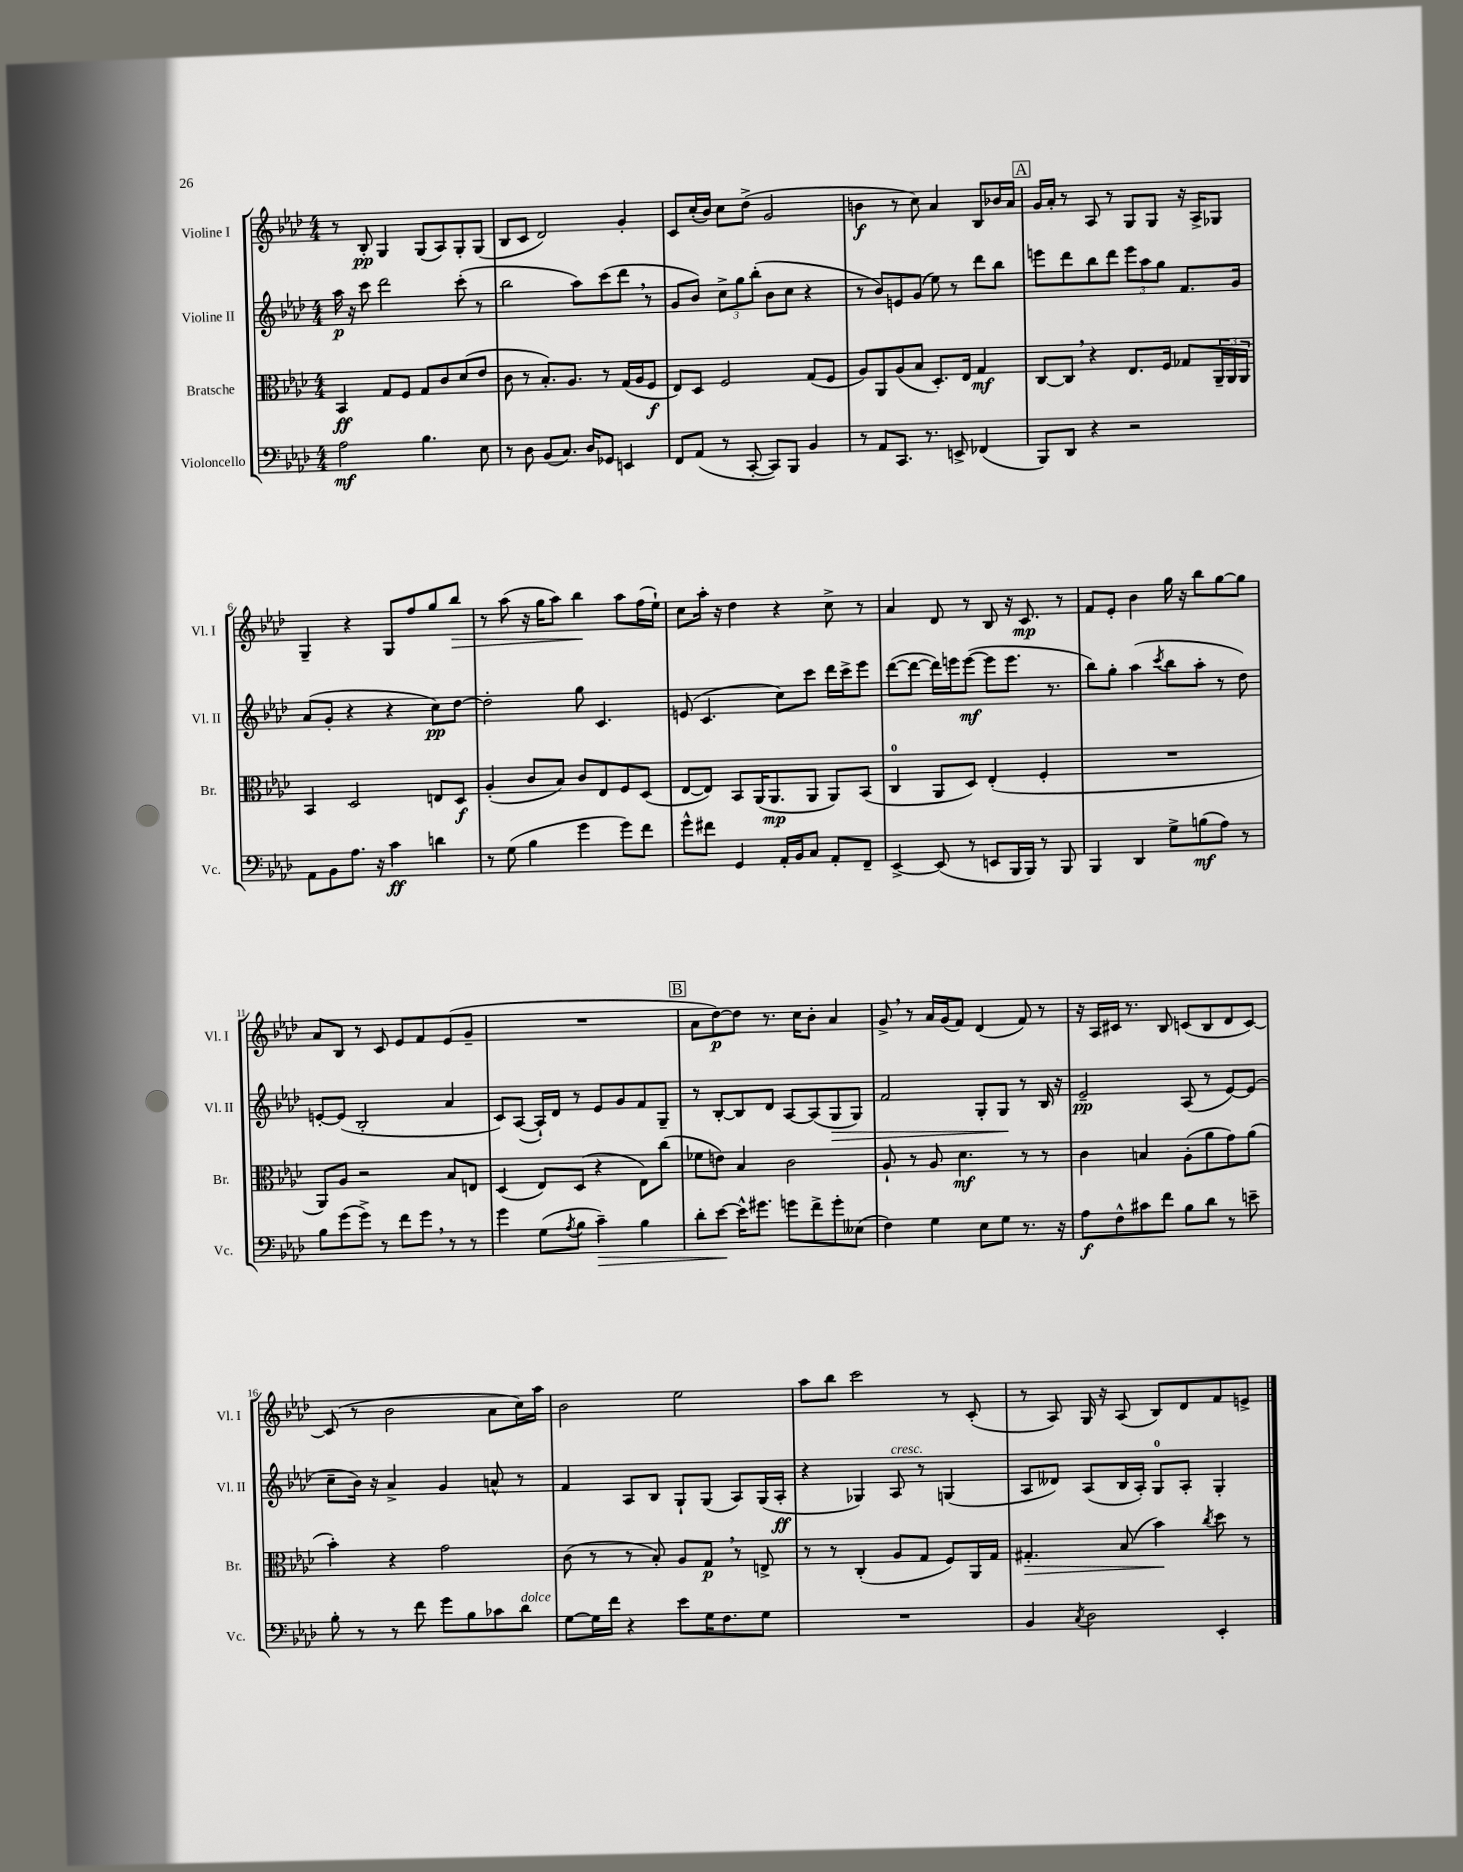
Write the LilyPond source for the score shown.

<<
\new StaffGroup <<
\new Staff = "s0" \with { instrumentName = "Violine I" shortInstrumentName = "Vl. I" } {
    \clef treble \key aes \major \numericTimeSignature \time 4/4
    r8 bes8-.\pp g4 g8( aes8) g8-. g8( |
    bes8 c'8 des'2) g'4-. |
    c'8 c''16-.( bes'16) c''8 des''8->( g'2 |
    b'4\f r8 c''8) aes'4 bes8 bes'16 aes'16 |
    \mark \markup { \box "A" } g'16 aes'16-. r8 aes8 r8 g8 g8 r16 aes16-> ges8 |
    g4-- r4 g8 f''8 g''8 bes''8\> |
    r8 aes''8( r16 g''16 aes''8) bes''4\! aes''8 f''16( ees''16-!) |
    c''8 aes''16-. r16 des''4 r4 c''8-> r8 |
    aes'4 des'8 r8 bes8 r16 c'8.\mp r8 |
    f'8 ees'8-. bes'4 g''16 r16 bes''8 g''8~ g''8 |
    aes'8 bes8 r8 c'8 ees'8 f'8 ees'8( g'8-- |
    R1 |
    \mark \markup { \box "B" } aes'8 des''8~\p) des''8 r8. c''16 bes'8-. aes'4 |
    g'8-> \breathe r8 aes'16 g'16( f'8) des'4( f'8) r8 |
    r16 aes16 cis'16 r8. bes8 c'8( bes8 des'8 c'8~) |
    c'8( r8 bes'2 aes'8 c''16) aes''16 |
    bes'2 ees''2 |
    aes''8 bes''8 c'''2 r8 c'8-.( |
    r8 aes8) g16 r16 aes8( bes8) des'8 f'8 e'8-> \bar "|." |
}
\new Staff = "s1" \with { instrumentName = "Violine II" shortInstrumentName = "Vl. II" } {
    \clef treble \key aes \major \numericTimeSignature \time 4/4
    aes''16\p r16 c'''8 des'''2 c'''8-.( r8 |
    bes''2 aes''8) c'''8( des'''8 \breathe r8 |
    g'8 bes'8) \tuplet 3/2 { c''8-> g''8 bes''8-.( } bes'8 c''8 r4 |
    r8 bes'8) e'8 g'8( ees''8) r8 des'''8 bes''8 |
    \mark \markup { \box "A" } e'''8 des'''8 bes''8 des'''8 \tuplet 3/2 { e'''8 aes''8 g''8 } f'8. g'16 |
    aes'8( g'8-. r4 r4 c''8\pp) des''8~ |
    des''2-. g''8 c'4. |
    e'8( c'4. c''8) c'''8 des'''16 c'''16-> ees'''8 |
    des'''8~( des'''8~ des'''16) e'''16 e'''8~\mf( e'''8 e'''8. r8. |
    bes''8) g''8-. aes''4( \acciaccatura { c'''8 } bes''8 aes''8-. r8 des''8) |
    e'8~-. e'8( bes2-. aes'4 |
    c'8) aes8~( aes16-!) des'16 r8 ees'8 g'8 f'8 g8-- |
    \mark \markup { \box "B" } r8 bes8~-. bes8 des'8 aes8~ aes8( g8\> g8) |
    f'2 g8-. g8\! r8 bes16 r16 |
    ees'2--\pp aes8( r8 ees'8~) ees'8( |
    c''8-- bes'16) r16 aes'4-> g'4 a'8-^ r8 |
    f'4 aes8 bes8 g8-! g8( aes8) g16( aes16-.\ff |
    r4 ges4) aes8^\markup { \italic "cresc." } r8 g4( |
    aes8 deses'8) aes8( bes16 aes16-.) g8-0 aes8-. g4-. \bar "|." |
}
\new Staff = "s2" \with { instrumentName = "Bratsche" shortInstrumentName = "Br." } {
    \clef alto \key aes \major \numericTimeSignature \time 4/4
    bes,4\ff g8 f8 g8 c'8 des'8( ees'8 |
    c'8 r8 bes8.-.) aes8. r8 g16( aes16 f8\f |
    ees8) des8 f2 g8( f8 |
    aes8) aes,8 aes8( bes8 des8.-.) ees16 g4\mf |
    \mark \markup { \box "A" } c8~ c8 \breathe r4 ees8. f16 ges8 \tuplet 3/2 { aes,16-- aes,16 aes,16 } |
    bes,4 des2 e8 des8\f |
    aes4-.( c'8 bes8) c'8 ees8 f8 des8( |
    ees8~ ees8) bes,8 aes,16( aes,8.\mp aes,8 aes,8) bes,8( |
    c4-0 aes,8 des8) ees4-.( f4-. |
    R1 |
    aes,8) aes8 r2 bes8 e8 |
    des4( ees8) des8( r4 ees8) c''8( |
    \mark \markup { \box "B" } fes'8 e'8) bes4 c'2 |
    aes8-! r8 aes8 des'4.\mf r8 r8 |
    c'4 b4 aes8-.( aes'8 g'8) aes'8( |
    bes'4-.) r4 g'2 |
    c'8( r8 r8 bes8-.) aes8 g8\p \breathe r8 e8-> |
    r8 r8 c4-.( aes8 g8 f8) aes,16 g16 |
    gis4.-.\> bes8( bes'4\!) \acciaccatura { c''8 } des''8 r8 \bar "|." |
}
\new Staff = "s3" \with { instrumentName = "Violoncello" shortInstrumentName = "Vc." } {
    \clef bass \key aes \major \numericTimeSignature \time 4/4
    aes2\mf bes4. ees8 |
    r8 des8 bes,8( c8.) des16 ges,8 e,4 |
    f,8 aes,8( r8 c,8~-. c,8) bes,,8 bes,4 |
    r8 aes,8 c,8. r8. e,8-> fes,4( |
    \mark \markup { \box "A" } bes,,8) des,8 r4 r2 |
    aes,8 bes,8 aes8. r16 c'4\ff d'4 |
    r8 g8( bes4 g'4 g'8) f'8 |
    g'8-^ fis'8 g,4 aes,16-. bes,16 c8 aes,8-. f,8-- |
    ees,4~-> ees,8( r8 e,8 bes,,16 bes,,16) r8 bes,,8 |
    bes,,4 des,4 g8-> b8\mf( aes8) r8 |
    bes8 g'8( g'8->) r8 f'8 g'8 \breathe r8 r8 |
    g'4 g8( \acciaccatura { aes8 } bes8 c'4--\>) bes4 |
    \mark \markup { \box "B" } des'8-. ees'8~\! ees'16-^ gis'8. g'8 f'8-> g'8-. eeses8( |
    f4) g4 ees8 g8 r8. r16 |
    aes8\f f8-^ cis'8 f'8 bes8 des'8 r8 e'8-- |
    bes8-. r8 r8 f'8 g'8 bes8 ces'8 des'8^\markup { \italic "dolce" } |
    g8~ g16 f'16 r4 ees'8 g16 f8. g8 |
    R1 |
    bes,4 \acciaccatura { c8 } des2 ees,4-. \bar "|." |
}
>>
>>
